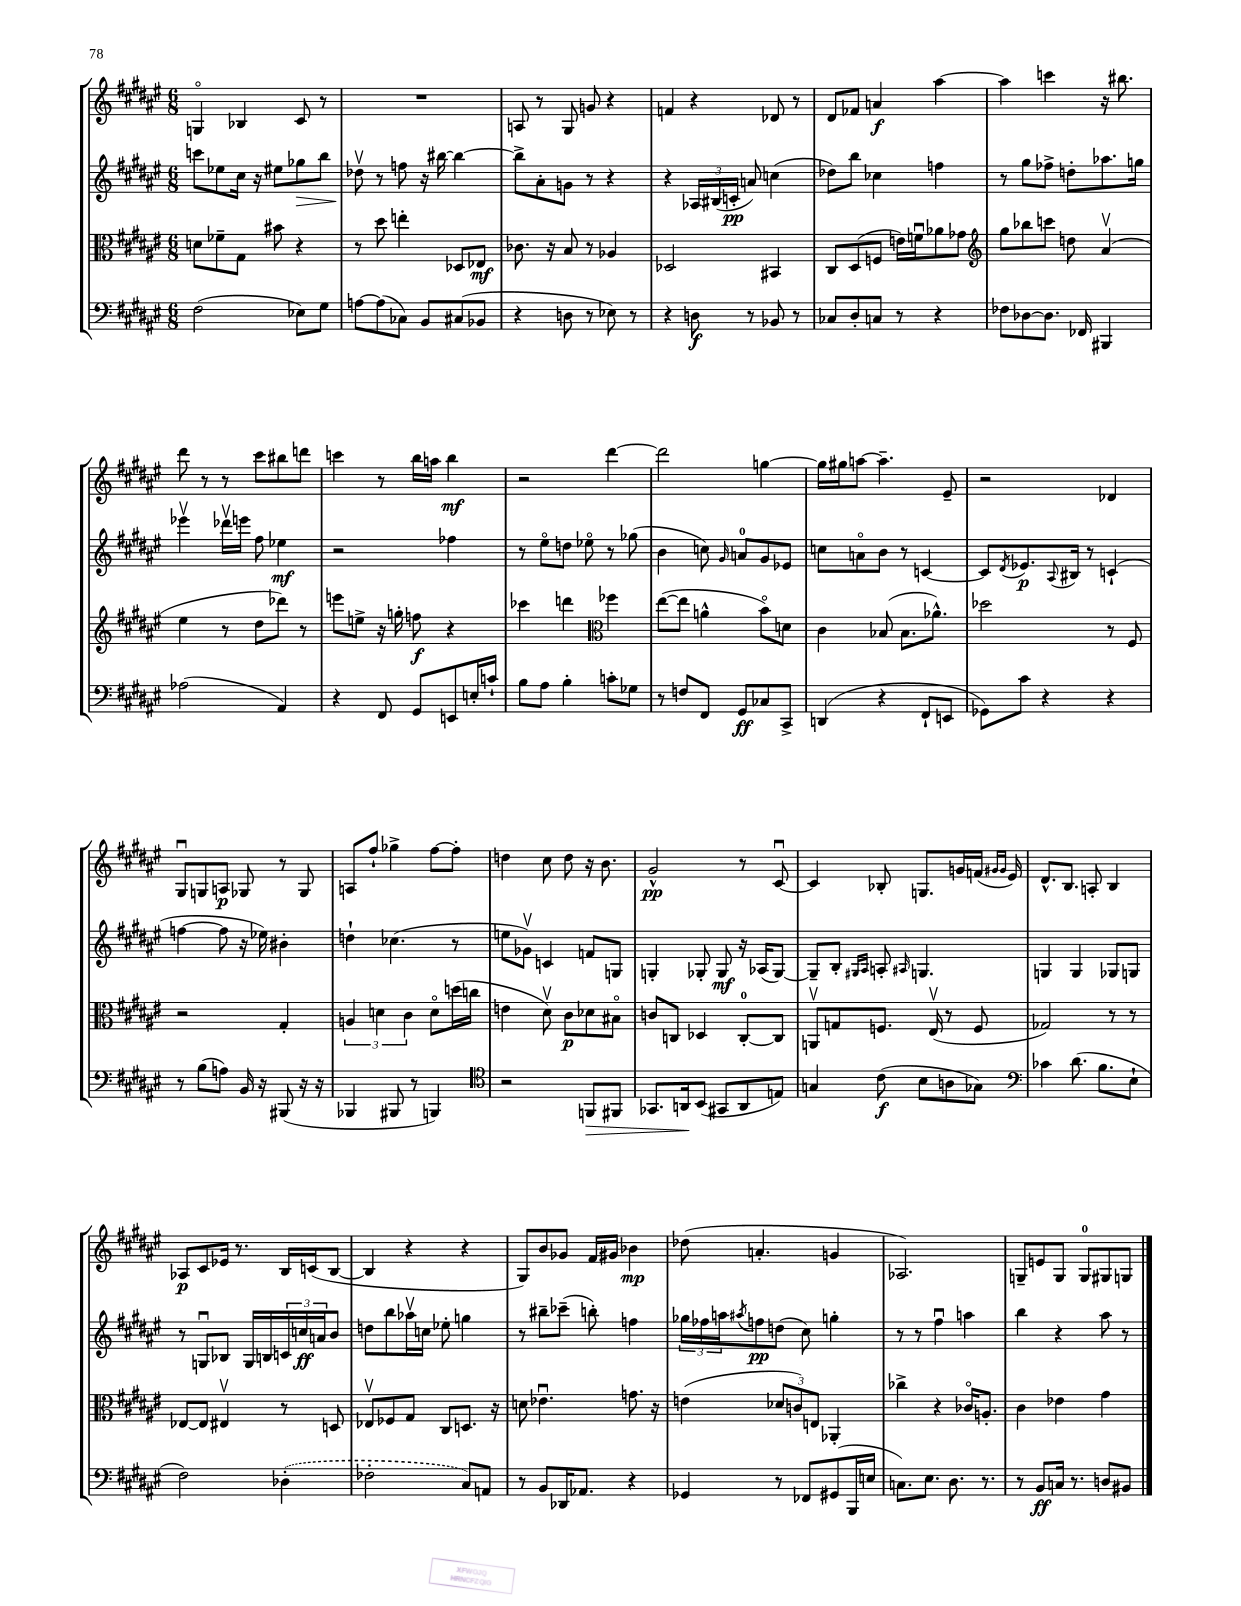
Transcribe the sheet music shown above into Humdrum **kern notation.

**kern	**kern	**kern	**kern
*staff4	*staff3	*staff2	*staff1
*clefF4	*clefC3	*clefG2	*clefG2
*k[f#c#g#d#a#e#]	*k[f#c#g#d#a#e#]	*k[f#c#g#d#a#e#]	*k[f#c#g#d#a#e#]
*M6/8	*M6/8	*M6/8	*M6/8
(2F#	8d	8ccc	4Go
.	8f-~	8ee-	.
.	8G#	16cc#	4B-
.	.	16r	.
.	8b#	8ee#	.
8E-)	4r	8gg-	8c#
8G#	.	8bb	8r
=	=	=	=
[8A	8r	8dd-v	2.r
(8A]	8dd#	8r	.
8C-)	4ee'	8ff	.
8BB	.	16r	.
.	.	[16bb#	.
(8C#	8D-	4bb#_	.
8BB-	8E-	.	.
=	=	=	=
4r	8.c-	8bb#^]	8A
.	.	8a#'	8r
.	16r	.	.
8D	8B	8g	8G#
8r	8r	8r	8g
8E-)	4A-	4r	4r
8r	.	.	.
=	=	=	=
4r	2D-	4r	4f
8D	.	24A-	4r
.	.	(24B#	.
.	.	24c'	.
8r	.	8a)	.
8BB-	4BB#	(4cc	8d-
8r	.	.	8r
=	=	=	=
8C-	8C#	8dd-)	8d#
8D#'	(8D#	8bb	8f-
8C	8F	4cc-	4a
8r	16e)	.	.
.	16fu	.	.
4r	8a-	4ff	[4aa#
.	8g-	.	.
=	=	=	=
*	*clefG2	*	*
8F-	8gg#	8r	4aa#]
[8D-	8bb-	8gg#	.
8.D-]	8ccc	8ff-^	4ccc
.	8dd	8dd'	.
16FF-	.	.	.
4BBB#	(4a#v	8.aa-	16r
.	.	.	8.bb#
.	.	16gg	.
=	=	=	=
(2A-	4ee#	4eee-v	8ddd#
.	.	.	8r
.	8r	16ddd-v	8r
.	.	16eee	.
.	8dd#	8ff#	8ccc#
4AA#)	8ddd-)	4ee-	8bb#
.	8r	.	8ddd
=	=	=	=
4r	8eee	2r	4ccc
.	8ee^	.	.
8FF#	16r	.	8r
.	16gg'	.	.
8GG#	8ff	.	16bb
.	.	.	16aa
8EE	4r	4ff-	4bb
16E'	.	.	.
16c`	.	.	.
=	=	=	=
8B	4ccc-	8r	2r
8A#	.	8ee#o	.
4B'	4ddd	8dd	.
.	.	8ee-o	.
*	*clefC3	*	*
8c'	4ff-	8r	[4ddd#
8G-	.	(8gg-	.
=	=	=	=
8r	([8ee#	4b	2ddd#]
8F	8ee#]	.	.
8FF#	4a^^	8cc)	.
.	.	16qqg#	.
8GG#	.	8a	.
8C-	8bo)	8g#	[4gg
8CC#^	8d	8e-	.
=	=	=	=
(4DD	4c#	8cc	16gg]
.	.	.	16gg#
.	.	8ao	[8aa
4r	(8B-	8b	4.aa~]
.	8.B-	8r	.
8FF#`	.	[4c	.
.	8.a-^^)	.	.
8EE	.	.	8e#~
=	=	=	=
8GG-)	2dd-	8c]	2r
.	.	8qd#	.
8c#	.	8.e-	.
4r	.	.	.
.	.	8qqA#	.
.	.	16B#	.
.	.	8r	.
4r	8r	(4c`	4d-
.	8F#	.	.
=	=	=	=
8r	2r	[4ff	8G#u
(8B	.	.	8G
8A)	.	8ff]	8A
16BB	.	16r	8G-
16r	.	16ee-)	.
(8BBB#	4G#'	4b#'	8r
16r	.	.	8G-
16r	.	.	.
=	=	=	=
4BBB-	6A	4dd`	8A
.	.	.	8ff#`
.	6d	.	.
8BBB#	.	(4.cc-	4gg-^
.	6c#	.	.
8r	.	.	.
4BBB)	8do	.	[8ff#
.	(16dd	8r	8ff#']
.	16cc	.	.
=	=	=	=
*clefC4	*	*	*
2r	4e	8ee	4dd
.	.	8g-v)	.
.	8d#v)	4c	8cc#
.	8c#	.	8dd
8FF	8d-	8f	16r
.	.	.	8.b
8FF#	8B#o	8G	.
=	=	=	=
8.GG-	8c	4G'	2g#^^
.	8C	.	.
16AA	.	.	.
(8BB	4D-	8G-'	.
8GG#	.	8G-	.
8AA	[8C'	16r	8r
.	.	(16A-	.
8E)	8C]	[8G-)	[8c#u
=	=	=	=
4G	8AAv	8G-~]	4c#]
.	8G	8B'	.
.	.	16qqG#	.
.	.	16qqA#	.
(8c#	8.F	8A'	8B-'
.	.	16qqA#	.
8B	.	4.G	8.G
.	(16E#v	.	.
8A	8r	.	.
.	.	.	16g
8G-)	8F	.	(16f
.	.	.	16qqg#
.	.	.	16qqg#
.	.	.	16e#)
=	=	=	=
*clefF4	*	*	*
4c-	2G-)	4G	8.d#^^
.	.	.	8.B
(8.d#	.	4G	.
.	.	.	8A'
8.B	.	.	.
.	8r	8G-	4B
8E#`	8r	8G	.
=	=	=	=
2F#)	[8E-	8r	8A-
.	8E-]	8Gu	8c#
.	4E#v	8B-	16e-
.	.	.	8.r
.	.	16G	.
.	.	16B	.
(4D-'	8r	24c	16B
.	.	24cc	.
.	.	.	(16c
.	.	24a	.
.	8D	8b	[8B
=	=	=	=
2F-'	8E-v	8dd	4B]
.	8F-	8bb	.
.	8G#	16aa-v	4r
.	.	16cc	.
.	8C#	8ee-'	.
8C#)	8.D	4gg	4r
8AA	.	.	.
.	16r	.	.
=	=	=	=
8r	8d	8r	8G#)
8BB	4.e-u	8bb#~	8b
16DD-	.	(8ccc-~	8g-
8.AA-	.	.	.
.	.	8bb')	16f#
.	.	.	16g#
4r	8.g	4ff	4b-
.	16r	.	.
=	=	=	=
4GG-	(4e	24gg-	(8dd-
.	.	24ff-	.
.	.	24aa	.
.	.	8qaa#	.
.	.	8ff	4.a'
8r	12d-	(8dd	.
.	12c)	.	.
8FF-	.	8cc#)	.
.	12E	.	.
(8GG#	4AA-'	4gg'	4g
16BBB	.	.	.
16E	.	.	.
=	=	=	=
8.C)	4cc-^	8r	2.A-)
.	.	8r	.
8.E#	.	.	.
.	4r	4ff#u	.
8.D#	.	.	.
.	16c-o	4aa	.
8.r	8.A'	.	.
=	=	=	=
8r	4c#	4bb	8G~
8BB	.	.	8e
16C	4e-	4r	8G
8.r	.	.	.
.	.	.	8G
8D	4g#	8aa#	8G#
8BB#	.	8r	8G
==	==	==	==
*-	*-	*-	*-
